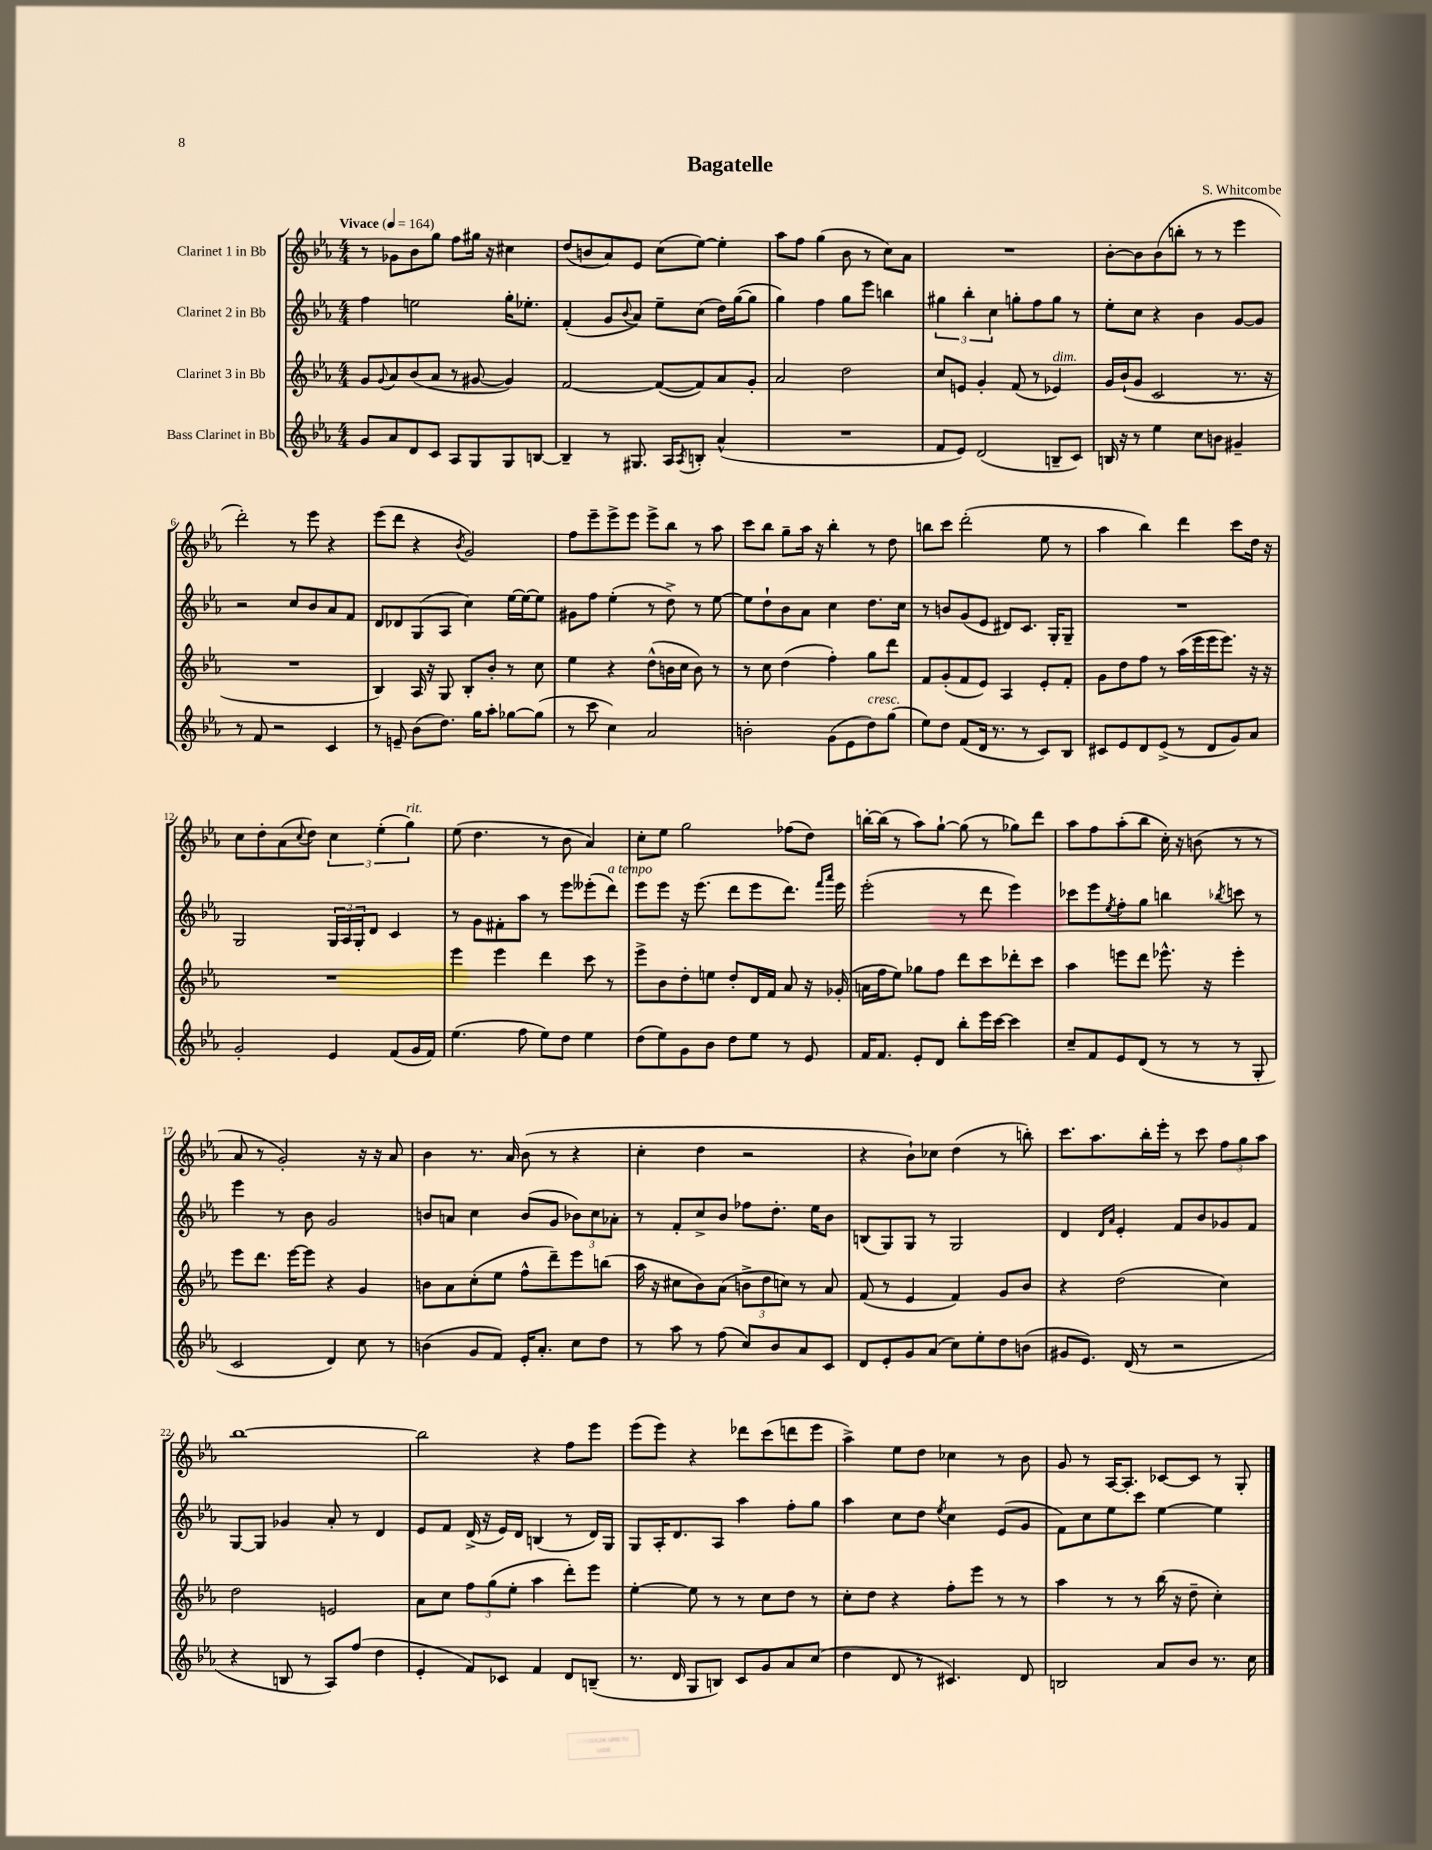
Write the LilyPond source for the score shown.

\header { title = "Bagatelle" composer = "S. Whitcombe" }
<<
\new StaffGroup <<
\new Staff = "s0" \with { instrumentName = "Clarinet 1 in Bb" } {
    \clef treble \key ees \major \numericTimeSignature \time 4/4 \tempo "Vivace" 4 = 164
    r8 ges'8 bes'8 g''8 f''8 gis''16 r16 cis''4 |
    d''8( b'8 aes'8) ees'8 c''8( ees''8~) ees''4-. |
    aes''8 f''8 g''4( bes'8 r8 c''8) aes'8 |
    R1 |
    bes'8~-. bes'8 bes'8( b''8-. r8 r8 ees'''4 |
    d'''2-.) r8 ees'''8 r4 |
    ees'''8( d'''8 r4 \acciaccatura { bes'8 } g'2) |
    f''8 ees'''8-- ees'''8-> ees'''8 ees'''8-> bes''8 r8 aes''8 |
    c'''8 bes''8 g''8-- aes''16 r16 bes''4-. r8 d''8 |
    b''8 c'''8 d'''2-.( ees''8 r8 |
    aes''4 bes''4) d'''4 c'''8 d''16 r16 |
    c''8 d''8-. aes'8( \appoggiatura { c''8 } d''8) \tuplet 3/2 { c''4 ees''4-.( g''4^\markup { \italic "rit." }) } |
    ees''8( d''4. r8 bes'8 aes'4) |
    c''8-. ees''8 g''2 fes''8( d''8) |
    b''16~-. b''16( r8 aes''8) g''8~-! g''8( r8 ges''8) d'''8 |
    aes''8 f''8 aes''8-.( bes''8 c''16-.) r16 b'8( r8 r8 |
    aes'8 r8 g'2-.) r16 r16 aes'8 |
    bes'4 r8. aes'16 bes'8( r8 r4 |
    c''4-. d''4 r2 |
    r4 bes'8-!) ces''8 d''4( r8 b''8-.) |
    c'''8. aes''8. bes''16-. ees'''16-. r8 c'''8 \tuplet 3/2 { f''8 g''8 aes''8 } |
    bes''1~ |
    bes''2 r4 f''8 ees'''8 |
    ees'''8( ees'''8) r4 des'''8 c'''8( d'''8 ees'''8 |
    aes''4->) ees''8 d''8 ces''4 r8 bes'8 |
    g'8 r8 aes16~ aes8.-. ces'8~ ces'8 r8 g8-. \bar "|." |
}
\new Staff = "s1" \with { instrumentName = "Clarinet 2 in Bb" } {
    \clef treble \key ees \major \numericTimeSignature \time 4/4
    f''4 e''2 g''16-. ees''8.-. |
    f'4-.( g'8 \appoggiatura { bes'8 } aes'8) ees''8-- c''8( d''16) g''16~( g''8 |
    g''4) f''4 g''8 ees'''8 b''4 |
    \tuplet 3/2 { gis''4 bes''4-. c''4 } g''8-. f''8 g''8 r8 |
    ees''8-. c''8 r4 bes'4 g'8~ g'8 |
    r2 c''8 bes'8 aes'8 f'8 |
    d'8 des'8 g8( aes8 c''4) ees''16~ ees''16~ ees''8 |
    gis'8 f''8 ees''4-.( r8 d''8->) r8 ees''8~ |
    ees''8 d''8-! bes'8 aes'8 c''4 d''8. c''16 |
    r8 b'8 g'8( ees'8 dis'8) c'8. g16-. g8-- |
    R1 |
    g2 \tuplet 3/2 { g16 aes16 g16-. } d'8 c'4 |
    r8 g'8 fis'8-. aes''8 r8 ees'''8 eeses'''8-.( d'''8^\markup { \italic "a tempo" }) |
    ees'''8 ees'''8 r16 ees'''8.( d'''8 ees'''8 d'''8.) \grace { f'''16 aes'''16 } ees'''16 |
    ees'''2-.( r8 d'''8 ees'''4) |
    ces'''8 ees'''8 \acciaccatura { ees''8 } f''8-. g''8 b''4 \acciaccatura { bes''8 } c'''8 r8 |
    ees'''4 r8 bes'8 g'2 |
    b'8 a'8 c''4 b'8( g'8 \tuplet 3/2 { bes'8) c''8 aes'8-. } |
    r8 f'8-. c''8-> bes'8 fes''8 d''8.-. ees''16 bes'8 |
    b8( g8) g8 r8 g2 |
    d'4 \grace { d'16 aes'16 } ees'4-. f'8 bes'8 ges'8 f'8 |
    g8~ g8 ges'4 aes'8-. r8 d'4 |
    ees'8 f'8 d'16->( r16 ees'16) d'16 b4( r8 d'16) g16 |
    g8 aes16-. d'8. aes8 aes''4 f''8-. g''8 |
    aes''4 c''8 d''8 \acciaccatura { ees''8 } c''4 ees'8( g'8 |
    f'8) c''8 ees''8 c'''8 ees''4~ ees''4 \bar "|." |
}
\new Staff = "s2" \with { instrumentName = "Clarinet 3 in Bb" } {
    \clef treble \key ees \major \numericTimeSignature \time 4/4
    g'8 \appoggiatura { g'8 } aes'8 bes'8( aes'8 r8 gis'8~ gis'4) |
    f'2~ f'8~( f'8) aes'8 g'8-. |
    aes'2 d''2 |
    c''8 e'8 g'4-. f'8( r8 ees'4^\markup { \italic "dim." }) |
    g'16 bes'16-!( g'8 c'2 r8. r16 |
    R1 |
    bes4) aes16 r16 g8 bes8-. bes'8-. r8 c''8 |
    ees''4 r4 d''8-^( b'16 c''16 b'8) r8 |
    r8 c''8 d''4( f''4-.) g''8 d'''8 |
    f'8 g'8-.( f'8 ees'8) aes4 ees'8-. f'8-. |
    g'8 d''8 f''8 r8 aes''16( ees'''16 ees'''16 ees'''8.) r16 r16 |
    R1 |
    ees'''4 ees'''4 d'''4 c'''8 r8 |
    ees'''8-> bes'8 d''8-. e''8 d''8-. d'16 f'16 aes'8 r16 ges'16-.( |
    a'16 f''16 ees''8) ges''8 f''8 d'''8 c'''8 des'''8-. c'''8 |
    aes''4 e'''8 d'''8 ees'''8.-^ r16 ees'''4-. |
    ees'''8 d'''8. ees'''16~ ees'''8 r4 g'4 |
    b'8 aes'8 c''8-.( ees''8 f''8-^ d'''8--) ees'''8 b''8( |
    aes''16 r16 cis''8 bes'8) aes'8( \tuplet 3/2 { b'8-> d''8 c''8) } r8 aes'8 |
    f'8( r8 ees'4 f'4) g'8 bes'8 |
    r4 d''2( c''4) |
    d''2 e'2 |
    aes'8 c''8 \tuplet 3/2 { f''8 g''8( ees''8-. } aes''4 d'''8-.) ees'''8 |
    ees''4~-. ees''8 r8 r8 c''8 d''8 r8 |
    c''8-. d''8 r4 f''8-. ees'''8 r8 r8 |
    aes''4 r8 r8 bes''16( r16 d''8-- c''4-.) \bar "|." |
}
\new Staff = "s3" \with { instrumentName = "Bass Clarinet in Bb" } {
    \clef treble \key ees \major \numericTimeSignature \time 4/4
    g'8 aes'8 d'8 c'8 aes8 g8 g8 b8~ |
    b4-- r8 gis8. aes16 \acciaccatura { aes8 } b8-. aes'4-^( |
    R1 |
    f'8 ees'8) d'2( b8-- c'8) |
    b16 r16 r8 ees''4 c''8 b'8 gis'4-- |
    r8 f'8 r2 c'4 |
    r8 e'8-- bes'8( d''8.) g''16 aes''8-. ges''8~ ges''8( |
    r8 c'''8 c''4) aes'2 |
    b'2-. g'8( ees'8 d''8^\markup { \italic "cresc." }) g''8( |
    ees''8) d''8 f'8( d'16 r8. r8 c'8) bes8 |
    cis'8 ees'8 d'8 ees'8->( r8 d'8 g'8) aes'8 |
    g'2-. ees'4 f'8( g'16 f'16) |
    ees''4.( f''8 ees''8) d''8 ees''4 |
    d''8( ees''8) g'8 bes'8 d''8 ees''8 r8 ees'8 |
    f'16 f'8. ees'8-. d'8 bes''8-. ees'''16 c'''16~ c'''4 |
    c''8-- f'8 ees'8 d'8( r8 r8 r8 g8-. |
    c'2 d'4) c''8 r8 |
    b'4( g'8 f'8) ees'16-. aes'8.-. c''8 d''8 |
    r8 aes''8 r8 f''8( c''8) bes'8 aes'8 c'8 |
    d'8 ees'8-. g'8 aes'8( c''8) ees''8-. d''8 b'8( |
    gis'8 ees'8.) d'16( r8 r2 |
    r4 b8 r8 aes8) f''8( d''4 |
    ees'4-. f'8) ces'8 f'4 d'8 b8--( |
    r8. d'16 g8 b8) c'8 g'8 aes'8 c''8( |
    d''4 d'8 r8 cis'4.) d'8 |
    b2 aes'8 bes'8 r8. c''16 \bar "|." |
}
>>
>>
